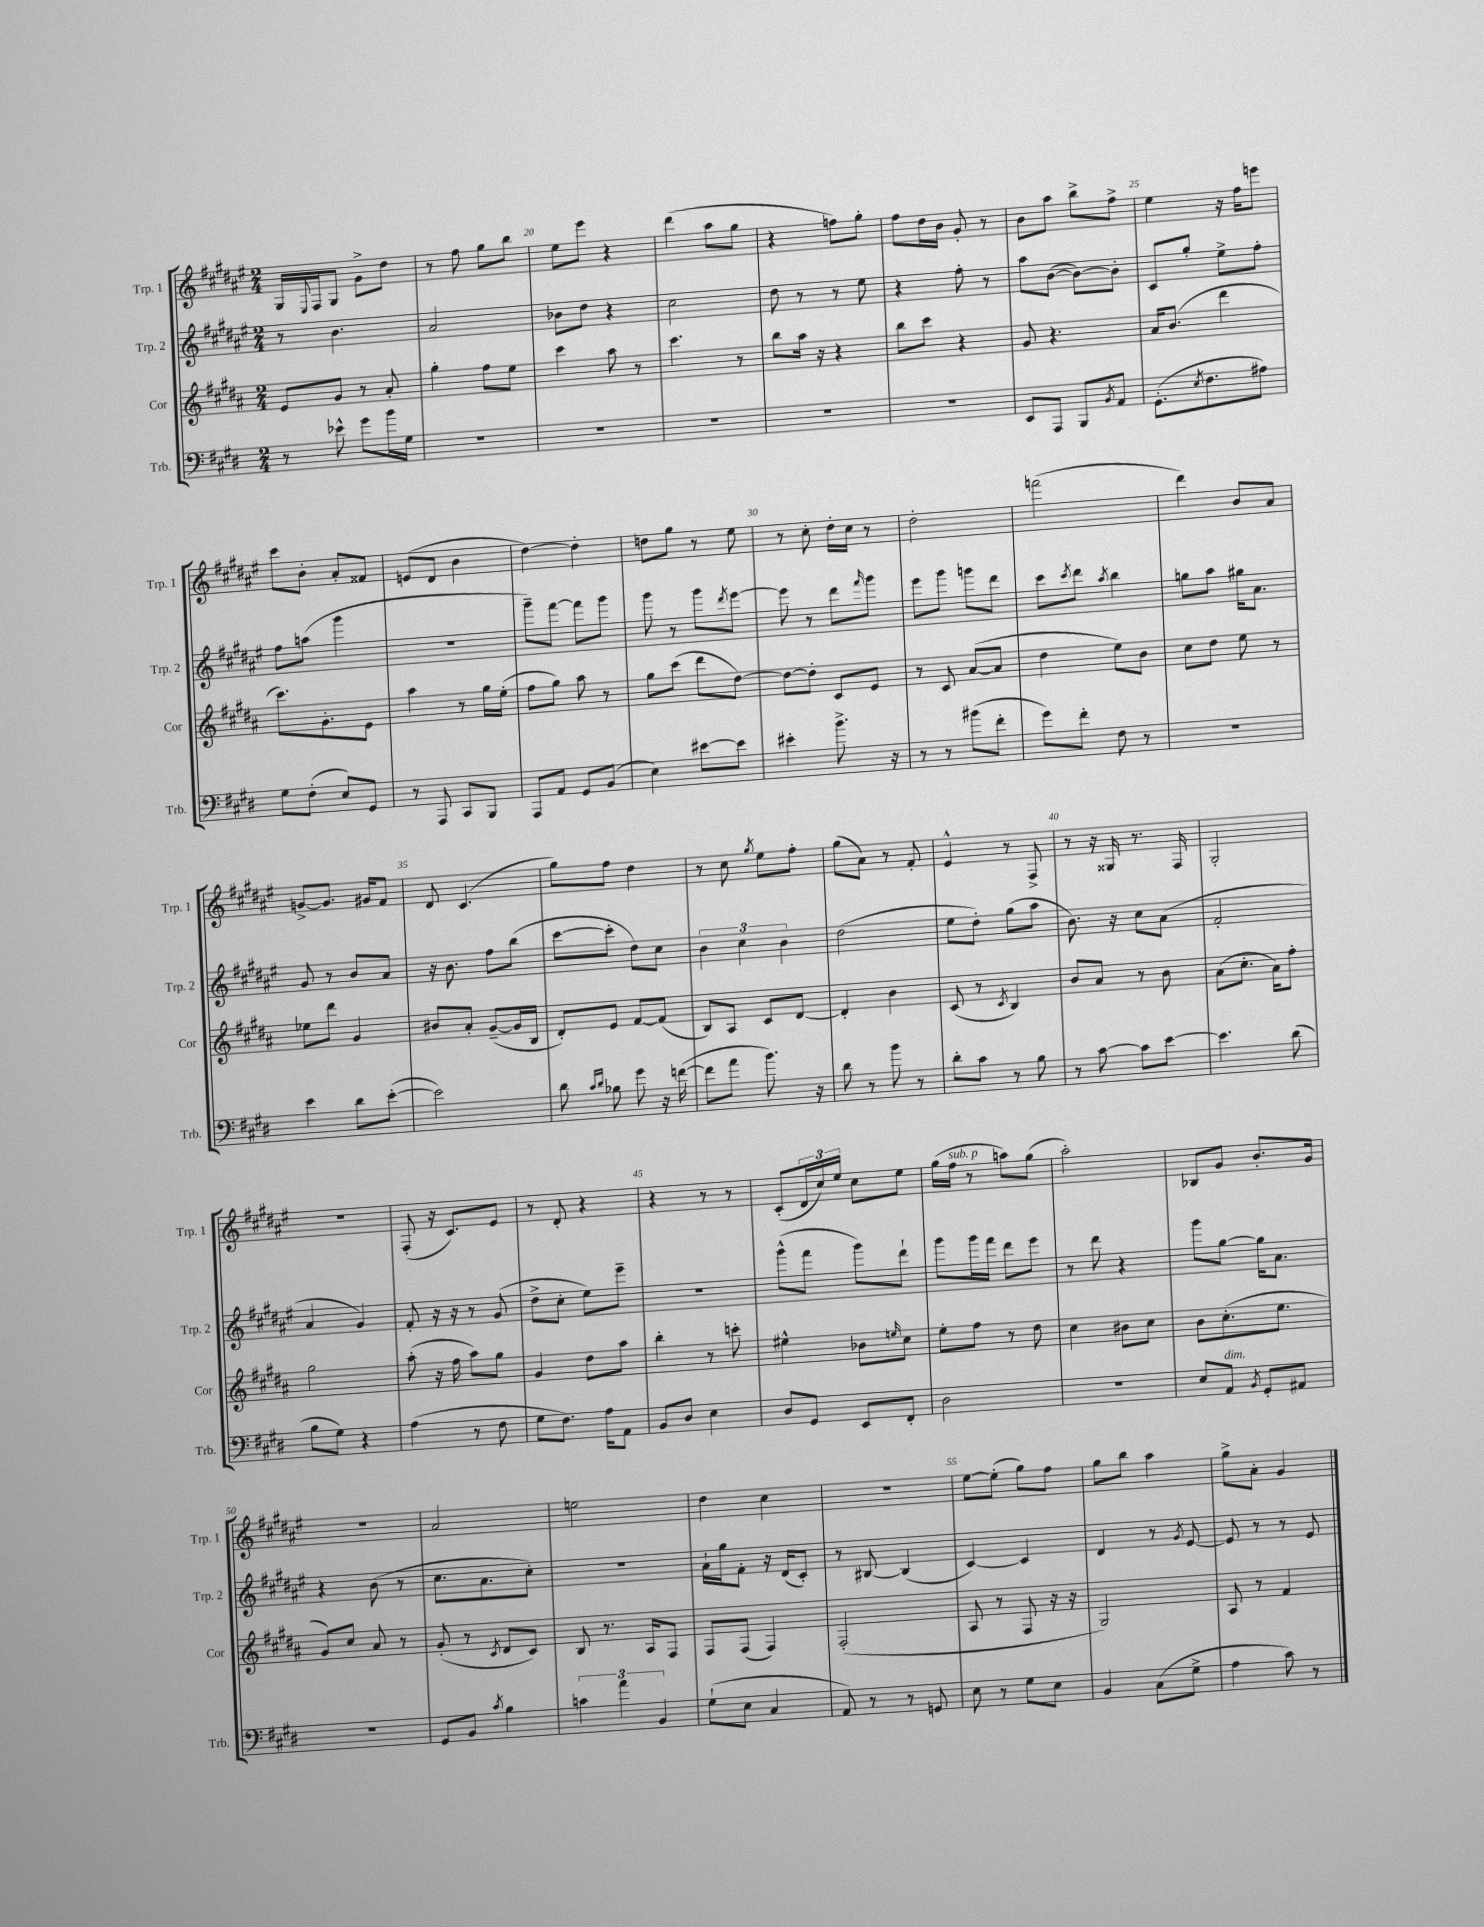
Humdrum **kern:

**kern	**kern	**kern	**kern
*staff4	*staff3	*staff2	*staff1
*clefF4	*clefG2	*clefG2	*clefG2
*k[f#c#g#d#]	*k[f#c#g#d#a#]	*k[f#c#g#d#a#e#]	*k[f#c#g#d#a#e#]
*M2/4	*M2/4	*M2/4	*M2/4
8r	8e	8r	16G#
.	.	.	8qqE#
.	.	.	16F#
8e-^^	8g#	4.b	8G#
8g#	8r	.	8g#^
16b	8a#'	.	8dd#
16G#	.	.	.
=	=	=	=
2r	4gg#'	2a#	8r
.	.	.	8ff#
.	8ff#	.	8gg#
.	8ee	.	8bb
=	=	=	=
2r	4ccc#	8b-	8ee#
.	.	8dd#	8eee#
.	8aa#	4r	4r
.	8r	.	.
=	=	=	=
2r	4.ccc#	2cc#	(4ddd#
.	.	.	8aa#
.	8r	.	8gg#
=	=	=	=
2r	8bb	8dd#	4r
.	16aa#	8r	.
.	16r	.	.
.	4r	8r	8ff)
.	.	8ee#	8gg#'
=	=	=	=
2r	8bb	4r	8ff#
.	8ccc#	.	16dd#
.	.	.	16b
.	4r	8ff#'	8g#'
.	.	8r	8r
=	=	=	=
8EE	8g#	8aa#	8b
8AAA	4.r	([8b	8aa#
8BBB	.	8b_)	8bb^
8qBB	.	.	.
8AA	.	8b']	8ff#^
=	=	=	=
(8.GG#'	16a#	8c#	4ee#
.	(8.b	.	.
.	.	8gg#'	.
8qE	.	.	.
8.F#	.	.	.
.	4ddd#	8ee#^	16r
.	.	.	16ff#
8A#)	.	8ff#'	8eee
=	=	=	=
8G#	8.ccc#)	8ff#	8ccc#
(8F#'	.	(8aa	8b'
.	8.g#'	.	.
8E)	.	4ggg#	8a#'
8GG#	8e	.	8f##
=	=	=	=
8r	4aa#	2r	(8e
8AAA	.	.	8d#
8CC#	8r	.	4b
8BBB	16gg#	.	.
.	(16ee'	.	.
=	=	=	=
8AAA	8ff#	8ggg#~)	[4dd#)
8AA	8gg#)	[8fff#	.
8GG#	8aa#	8fff#]	4dd#']
(8BB	8r	8ggg#	.
=	=	=	=
4E)	8gg#	8ggg#	8dd
.	(8ccc#	8r	8gg#
[8e#	8ddd#	8ggg#	8r
.	.	8qddd#	.
8e#]	[8dd#)	[8eee#	8ee#
=	=	=	=
4e#'	8dd#_	8eee#]	8r
.	8dd#']	8r	8cc#'
8.b^	8c#	8ddd#	16dd#'
.	.	.	16cc#
.	.	16qqfff#	.
.	8e	8ggg#	8r
16r	.	.	.
=	=	=	=
8r	8r	8eee#	2dd#'
8r	8c#	8ggg#	.
(8b#	([8a#	8ggg	.
8f#'	8a#]	8ddd#	.
=	=	=	=
8g#)	4dd#	8ccc#	(2fff
.	.	8qccc#	.
8f#'	.	8ddd#	.
.	.	8qaa#	.
8F#	8ee)	4bb	.
8r	8b	.	.
=	=	=	=
2r	8cc#	8gg	4ddd#)
.	8dd#	8aa#	.
.	8ee	16gg#	8b
.	.	8.a#	.
.	8r	.	8a#
=	=	=	=
4e	8ee-	8g#	[8g^
.	8ddd#	8r	8.g]
8d#	4g#	8b	.
.	.	.	16g#
([8e'	.	8a#	8f#
=	=	=	=
2e])	8b#	16r	8d#
.	.	8.b	.
.	8a#'	.	(4.c#
.	([8g#~	8ff#	.
.	16g#]	(8bb	.
.	16B	.	.
=	=	=	=
8d#	8d#')	[8ccc#	8gg#)
16qqc#	.	.	.
16qqd#	.	.	.
8B-	8e	8ccc#']	8ff#
8g#	[8f#	8dd#)	4dd#
16r	(8f#]	8cc#	.
([16f	.	.	.
=	=	=	=
8f]	8B)	6b	8r
8a	8A#	.	8cc#
.	.	6cc#	.
.	.	.	8qgg#
8.b)	8c#	.	8ee#
.	.	6b	.
.	[8d#	.	8ff#'
16r	.	.	.
=	=	=	=
8d#	4d#']	(2dd#	(8gg#
8r	.	.	8a#)
8b	4b	.	8r
8r	.	.	8f#'
=	=	=	=
8d#'	(8c#	8ee#	4e#^^
8c#	8r	8dd#')	.
.	8qc#	.	.
8r	4B)	(8gg#	8r
8B	.	8aa#	8F#^
=	=	=	=
8r	8b	8.b)	8r
[8c#	8a#	.	16r
.	.	16r	16G##
8c#]	8r	8cc#	8.r
[8e	8b	(8a#	.
.	.	.	16F#
=	=	=	=
4.e]	(8a#	2f#'	2G#'
.	8.cc#'	.	.
.	16a#)	.	.
(8d#	8ff#'	.	.
=	=	=	=
8B	2gg#	4a#	2r
8G#)	.	.	.
4r	.	4g#)	.
=	=	=	=
(4A	(8aa#'	8f#'	(8F#'
.	16r	16r	16r
.	16ff#	16r	8.c#)
8r	8aa#)	8r	.
8F#	8gg#	(8g#	8e#
=	=	=	=
8G#	4g#	8dd#^	8r
8.F#)	.	8cc#'	8d#'
.	8dd#	8ee#)	4r
16A	.	.	.
8AA	8aa#	8eee#~	.
=	=	=	=
8BB	4bb'	2r	4r
8D#	.	.	.
4E	8r	.	8r
.	8ccc'	.	8r
=	=	=	=
8D#	4ee#^^	(8ggg#^^	(8c#'
8GG#	.	8fff#	24d#
.	.	.	24cc#)
.	.	.	24ee#
8EE	8b-	8ggg#)	8cc#
.	16qqee	.	.
8FF#'	8cc#	8ddd#`	8ee#
=	=	=	=
2D#	8ee'	8ggg#	(16gg#
.	.	.	16ff#
.	8ff#	16ggg#	8r
.	.	16fff#	.
.	8r	8ddd#	8aa)
.	8dd#	8eee#	(8gg#
=	=	=	=
2r	4cc#	8r	2aa#')
.	.	8ddd#	.
.	8b#	4r	.
.	8cc#	.	.
=	=	=	=
8E	8b	8ggg#	8B-
8AA	(8.cc#'	[8gg#	8g#
8qBB	.	.	.
8GG#'	.	16gg#]	8.b'
.	8.ee	8.a#	.
8AA#	.	.	.
.	.	.	16g#
=	=	=	=
2r	8g#)	4r	2r
.	8cc#	.	.
.	8a#	(8b	.
.	8r	8r	.
=	=	=	=
8GG#	(8g#'	8.cc#	2a#
8BB	8r	.	.
.	.	8.a#	.
8qc#	8qc#	.	.
4B	8d#	.	.
.	8c#)	8cc#')	.
=	=	=	=
6c	8B	2r	2ee
.	8.r	.	.
6a	.	.	.
.	16A#	.	.
6BB	.	.	.
.	8F#	.	.
=	=	=	=
(8G#`	8F#	16a#`	4dd#
.	.	16gg#	.
8E	(8F#	8f#'	.
4C#	4F#)	16r	4cc#
.	.	(16d#	.
.	.	8c#')	.
=	=	=	=
8AA)	(2F#'	8r	2r
8r	.	[8B#	.
8r	.	(4B#]	.
8GG	.	.	.
=	=	=	=
8E	8A#	[4c#)	[8ee#
8r	8r	.	(8ee#']
8G#	8F#	4c#]	8gg#)
8E	16r	.	8ff#
.	16r	.	.
=	=	=	=
4BB	2G#)	4d#	8gg#
.	.	.	8bb
(8C#	.	8r	4aa#
.	.	8qg#	.
8G#^	.	[8e#	.
=	=	=	=
4A	8A#	8e#]	8gg#^
.	8r	8r	8a#'
8c#)	4f#	8r	4g#
8r	.	8e#	.
==	==	==	==
*-	*-	*-	*-
